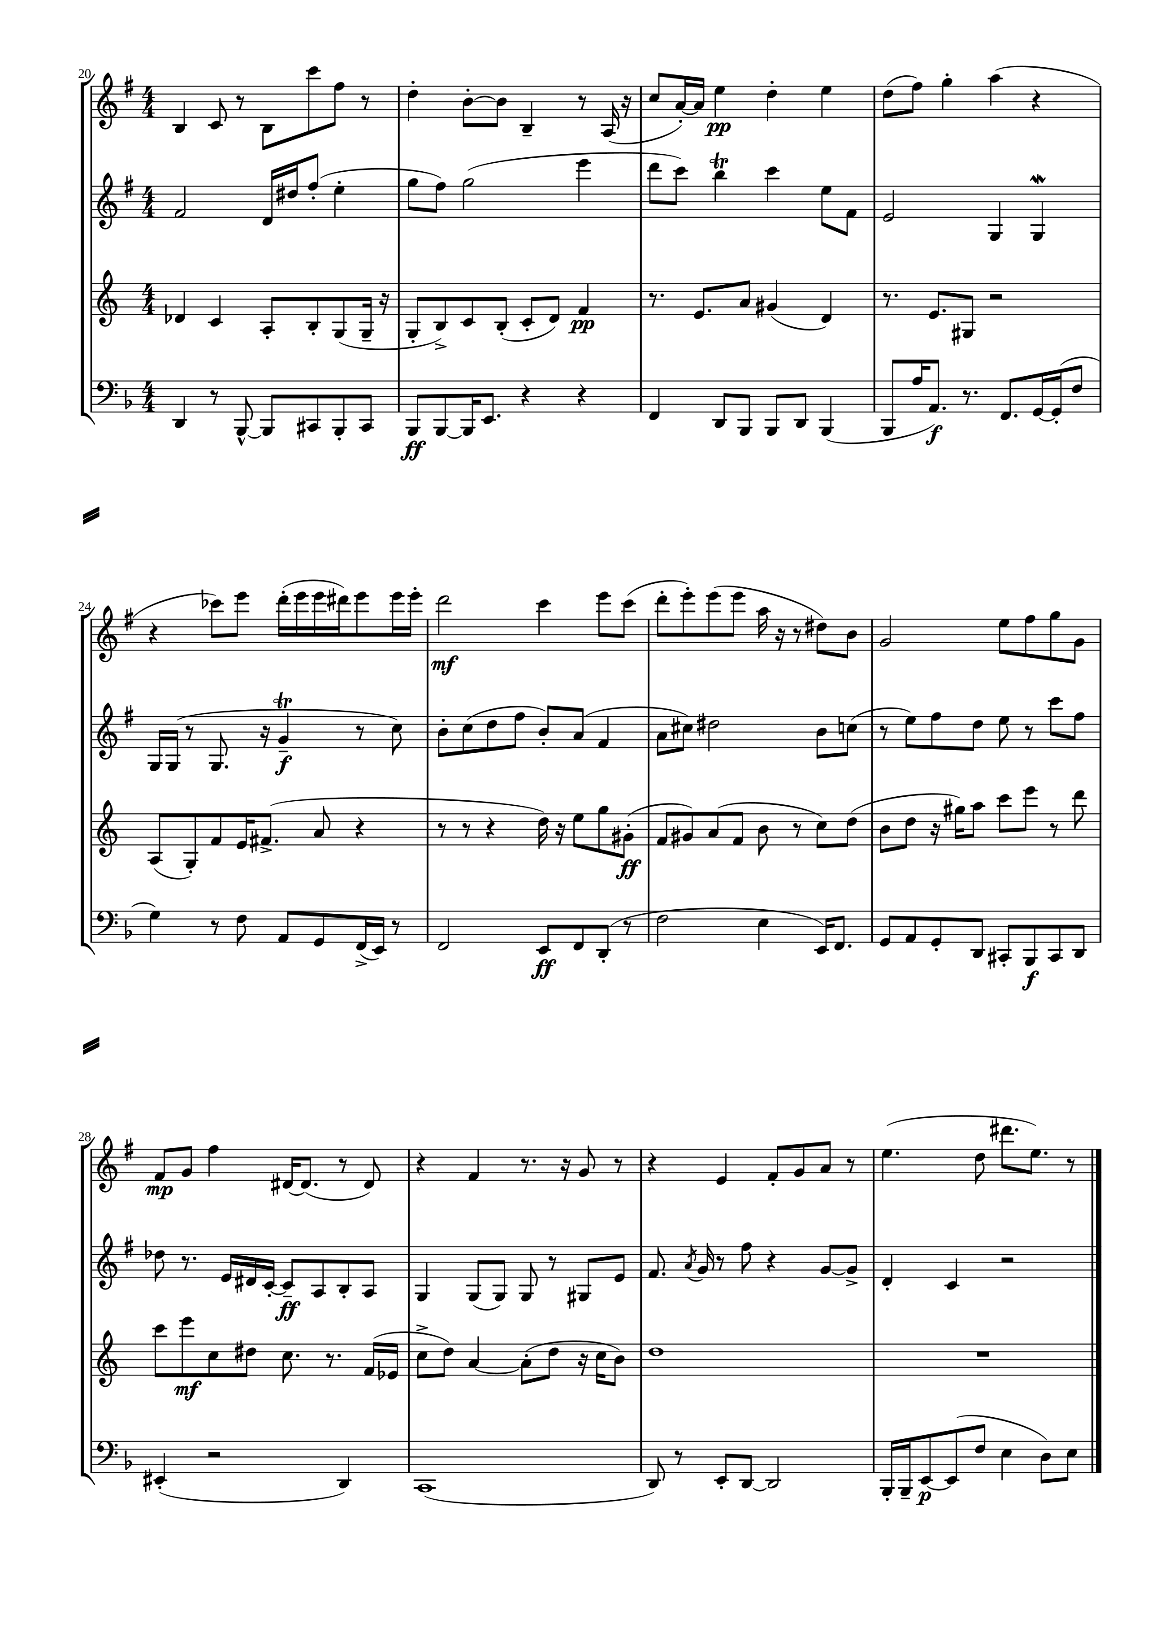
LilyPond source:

<<
\new StaffGroup <<
\new Staff = "s0" {
    \clef treble \key g \major \numericTimeSignature \time 4/4
    \autoBeamOff b4 c'8 r8 b8[ c'''8 fis''8] r8 |
    d''4-. b'8[~-. b'8] b4-- r8 a16( r16 |
    c''8[ a'16~-.) a'16] e''4\pp d''4-. e''4 |
    d''8[( fis''8]) g''4-. a''4( r4 |
    r4 ces'''8[) e'''8] d'''16[-.( e'''16 e'''16 dis'''16) e'''8 e'''16 e'''16]-. |
    d'''2\mf c'''4 e'''8[ c'''8]( |
    d'''8[-. e'''8-.) e'''8( e'''8] a''16 r16 r8 dis''8[) b'8] |
    g'2 e''8[ fis''8 g''8 g'8] |
    fis'8[\mp g'8] fis''4 dis'16[~ dis'8.]( r8 dis'8) |
    r4 fis'4 r8. r16 g'8 r8 |
    r4 e'4 fis'8[-. g'8 a'8] r8 |
    e''4.( d''8 dis'''8.[ e''8.]) r8 \bar "|." |
}
\new Staff = "s1" {
    \clef treble \key g \major \numericTimeSignature \time 4/4
    \autoBeamOff fis'2 d'16[ dis''16 fis''8]-.( e''4-. |
    g''8[ fis''8]) g''2( e'''4 |
    d'''8[ c'''8]) b''4\trill c'''4 e''8[ fis'8] |
    e'2 g4 g4\mordent |
    g16[ g16]( r8 g8. r16 g'4--\trill\f r8 c''8) |
    b'8[-. c''8( d''8 fis''8] b'8[-.) a'8]( fis'4 |
    a'8[ cis''8]) dis''2 b'8[ c''8]( |
    r8 e''8[) fis''8 d''8] e''8 r8 c'''8[ fis''8] |
    des''8 r8. e'16[ dis'16 c'16]~-. c'8[--\ff a8 b8-. a8] |
    g4 g8[( g8]) g8 r8 gis8[ e'8] |
    fis'8. \acciaccatura { a'8 } g'16 r8 fis''8 r4 g'8[~ g'8]-> |
    d'4-. c'4 r2 \bar "|." |
}
\new Staff = "s2" {
    \clef treble \key c \major \numericTimeSignature \time 4/4
    \autoBeamOff des'4 c'4 a8[-. b8-. g8( g16]-- r16 |
    g8[-. b8->) c'8 b8]-.( c'8[-. d'8]) f'4\pp |
    r8. e'8.[ a'8] gis'4( d'4) |
    r8. e'8.[ gis8] r2 |
    a8[( g8-.) f'8 e'16 fis'8.]->( a'8 r4 |
    r8 r8 r4 d''16) r16 e''8[ g''8 gis'8]-.\ff( |
    f'8[ gis'8) a'8( f'8] b'8 r8 c''8[) d''8]( |
    b'8[ d''8] r16 gis''16[) a''8] c'''8[ e'''8] r8 d'''8 |
    c'''8[ e'''8\mf c''8 dis''8] c''8. r8. f'16[( ees'16] |
    c''8[-> d''8]) a'4~ a'8[-.( d''8] r16 c''16[ b'8]) |
    d''1 |
    R1 \bar "|." |
}
\new Staff = "s3" {
    \clef bass \key f \major \numericTimeSignature \time 4/4
    \autoBeamOff d,4 r8 bes,,8~-^ bes,,8[ cis,8 bes,,8-. cis,8] |
    bes,,8[\ff bes,,8~ bes,,16 e,8.] r4 r4 |
    f,4 d,8[ bes,,8] bes,,8[ d,8] bes,,4( |
    bes,,8[ a16 a,8.]\f) r8. f,8.[ g,16~ g,16-.( f8] |
    g4) r8 f8 a,8[ g,8 f,16->( e,16]) r8 |
    f,2 e,8[\ff f,8 d,8]-.( r8 |
    f2 e4 e,16[) f,8.] |
    g,8[ a,8 g,8-. d,8] cis,8[-. bes,,8\f cis,8 d,8] |
    eis,4-.( r2 d,4) |
    c,1( |
    d,8) r8 e,8[-. d,8]~ d,2 |
    bes,,16[-. bes,,16-- e,8~\p e,8( f8] e4 d8[) e8] \bar "|." |
}
>>
>>
\layout { \context { \Score currentBarNumber = #20 } }
